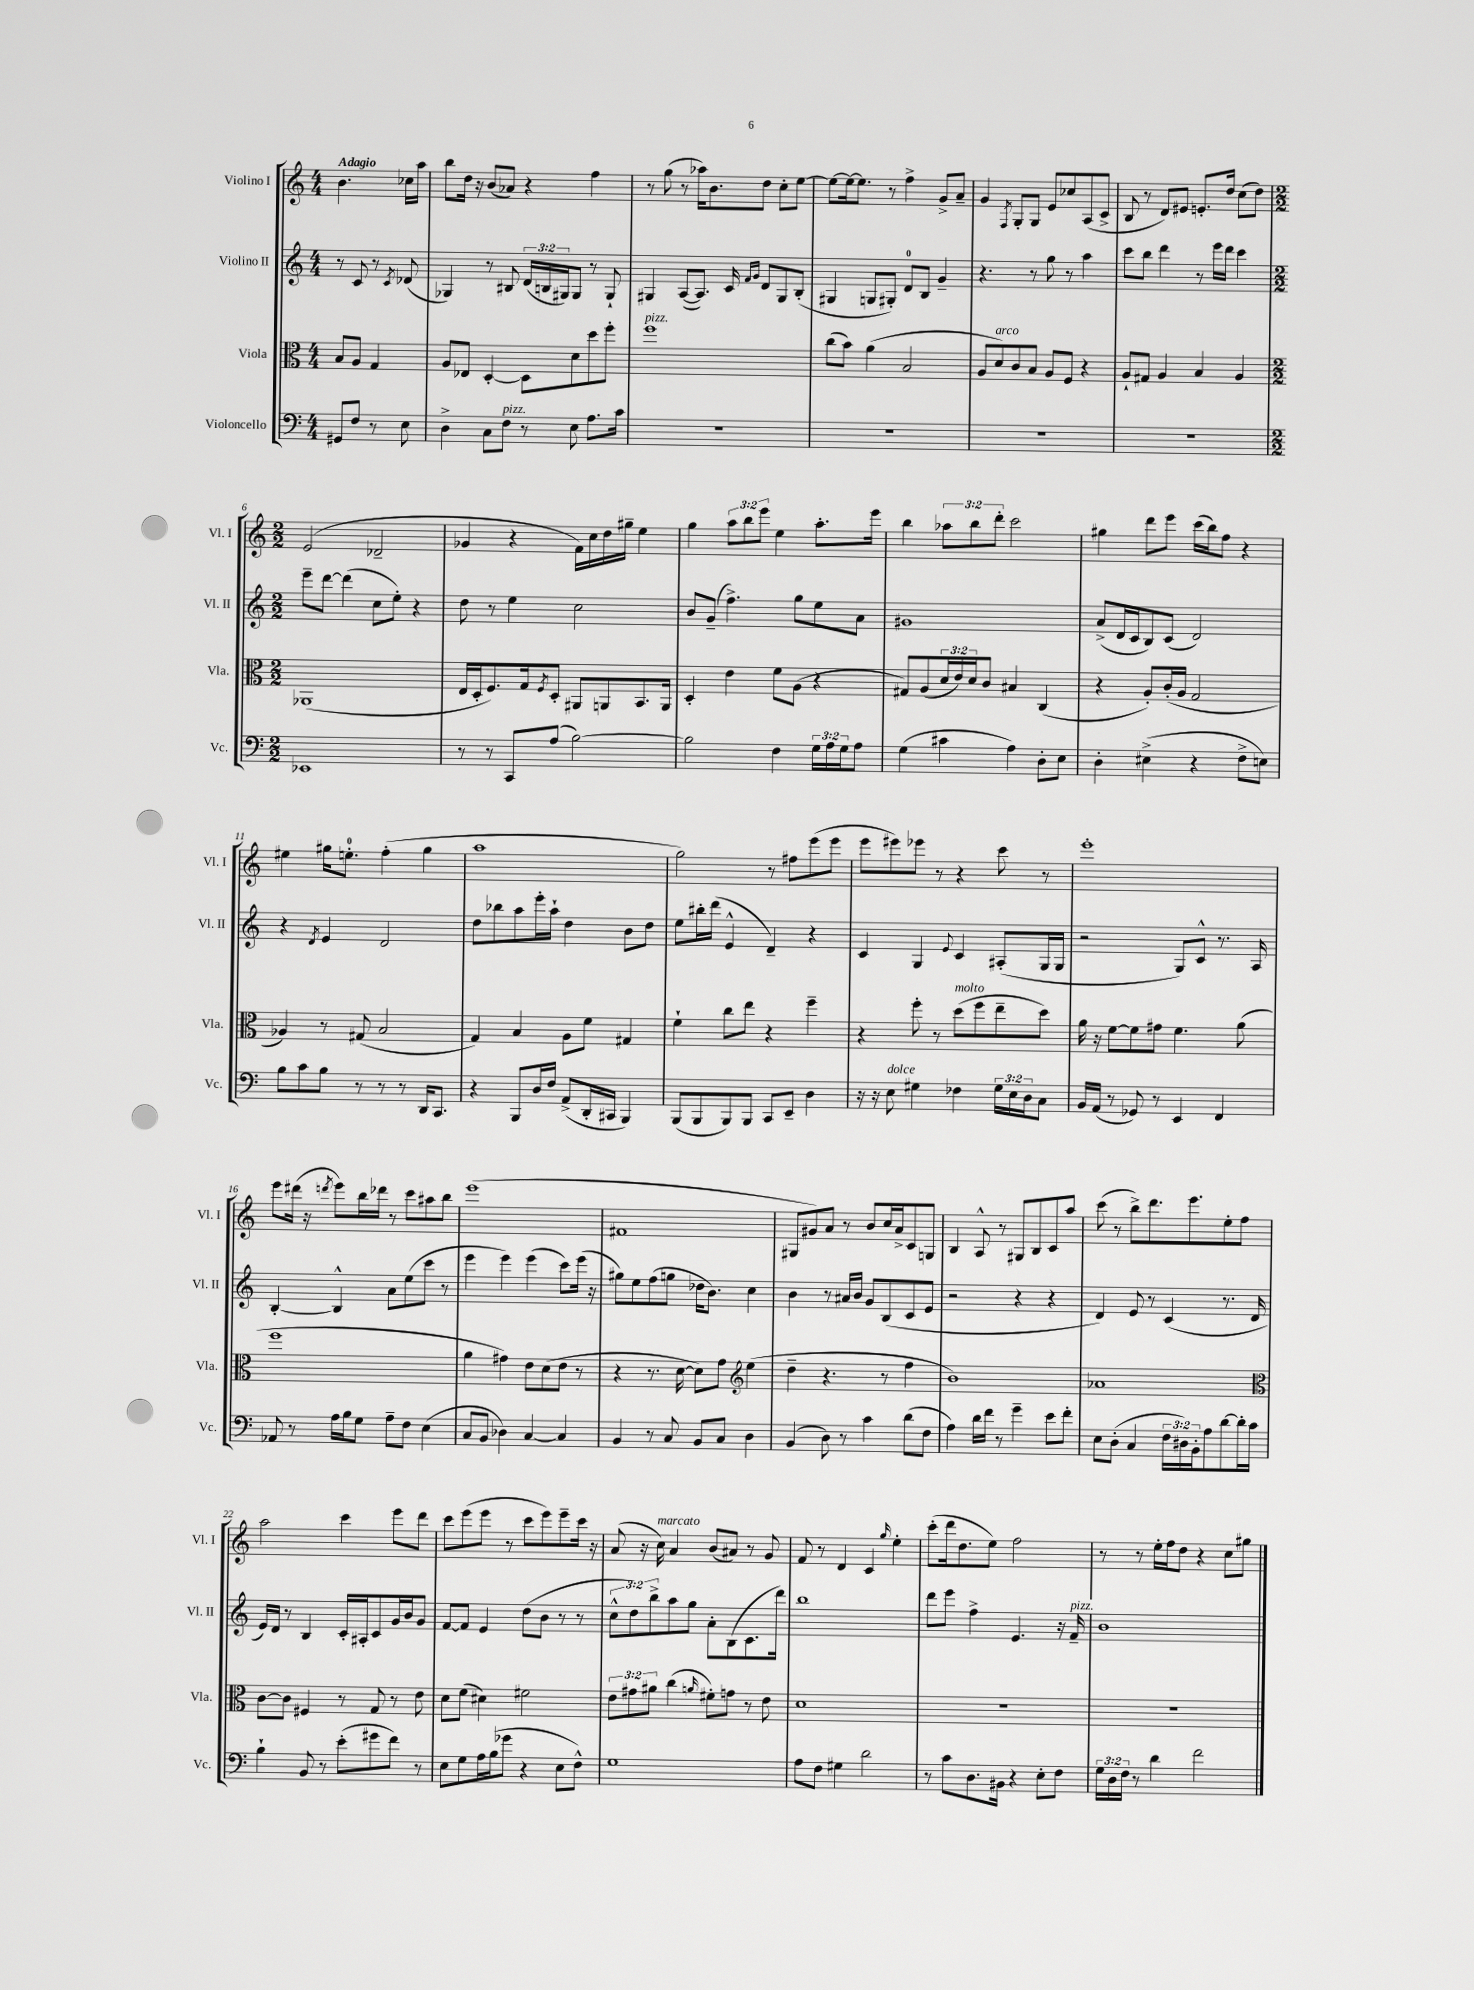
<<
\new StaffGroup <<
\new Staff = "s0" \with { instrumentName = "Violino I" shortInstrumentName = "Vl. I" } {
    \clef treble \key c \major \numericTimeSignature \time 4/4 \override Staff.TupletNumber.text = #tuplet-number::calc-fraction-text \partial 2 \tempo "Adagio"
    b'4. ces''16 a''16 |
    b''8 d''16 r16 b'8( aes'8) r4 f''4 |
    r8 g''8( r8 aes''16) b'8. d''8 c''8-. e''8~ |
    e''8~ e''16~ e''8. r8 f''4-> g'8-> a'8-- |
    g'4 \acciaccatura { f8 } g8-. g8 e'8 ces''8 a8( c'8-> |
    b8 r8 d'8) eis'8 e'8.-. d''16 c''8( d''8) |
    \numericTimeSignature \time 2/2 e'2( des'2-- |
    ges'4 r4 f'16) c''16 d''16 gis''16-- e''4 |
    g''4 \tuplet 3/2 { a''8 b''8 e'''8 } e''4 a''8.-. e'''16 |
    b''4 \tuplet 3/2 { aes''8 b''8 d'''8-. } c'''2 |
    gis''4 d'''8 e'''8 c'''16( b''16) f''8 r4 |
    eis''4 gis''16 e''8.-0-. f''4-.( gis''4 |
    a''1 |
    g''2) r8 fis''8 e'''8( e'''8 |
    e'''8 eis'''8) ees'''8 r8 r4 c'''8 r8 |
    e'''1-. |
    e'''8 dis'''16( r16 \acciaccatura { d'''8 } e'''8) b''16 des'''16 r8 c'''8 ais''8 b''8 |
    e'''1( |
    fis'1 |
    gis8 gis'8) a'8 r8 b'8 c''16 a'16-> c'8 g8 |
    b4 a8-^ r8 gis8 b8 c'8 a''8 |
    c'''8( r8 b''8->) d'''8. e'''8. e''8-. f''8 |
    a''2 c'''4 e'''8 d'''8 |
    c'''8 e'''8( e'''8 r8 c'''8 e'''8) e'''8-- c'''16 r16 |
    a'8( r16 c''16^\markup { \italic "marcato" }) a'4 b'8( ais'8) r8 g'8 |
    f'8 r8 d'4 c'4 \grace { g''16 } e''4-. |
    c'''8-.( d'''16 d''8. e''8) f''2 |
    r8 r8 e''16-. f''16 d''8 r4 c''8 gis''8 \bar "|." |
}
\new Staff = "s1" \with { instrumentName = "Violino II" shortInstrumentName = "Vl. II" } {
    \clef treble \key c \major \numericTimeSignature \time 4/4 \override Staff.TupletNumber.text = #tuplet-number::calc-fraction-text \partial 2
    r8 c'8 r8 \acciaccatura { c'8 } des'8( |
    ges4) r8 bis8 \tuplet 3/2 { d'16( b16 gis16) } gis8 r8 gis8-! |
    gis4 a8~( a8.) c'16 \grace { f'16 g'16 } d'8 gis8 b8-.( |
    gis4 g8 gis8-.) d'8-0 b8 g'4-- |
    r4. r8 g''8 r8 a''4 |
    c'''8 b''8 d'''4 r8 e'''16 d'''16 c'''4 |
    \numericTimeSignature \time 2/2 e'''8-- d'''8~ d'''4( c''8 e''8-.) r4 |
    d''8 r8 e''4 c''2 |
    b'8 g'8--( f''4.->) g''8 e''8 a'8 |
    gis'1 |
    a'8->( d'16 c'16 b8) c'8( d'2) |
    r4 \acciaccatura { d'8 } e'4 d'2 |
    d''8 bes''8 a''8 e'''16-. a''16-! d''4 b'8 d''8 |
    e''8 bis''16-. d'''16( e'4-^ d'4--) r4 |
    c'4 g4 \appoggiatura { e'8 } c'4 ais8-.( g16 g16 |
    r2 g8) c'8-^ r8. a16 |
    b4~-. b4-^ a'8 e''8( c'''8 r8 |
    e'''4 e'''4) e'''4( c'''8) e'''16( r16 |
    gis''8) e''8 f''8( g''8 des''16 b'8.) c''4 |
    b'4 r8 ais'16 b'16 g'8 b8( c'8 e'8 |
    r2 r4 r4 |
    d'4) e'8 r8 c'4( r8. d'16 |
    e'16) d'16 r8 b4 c'16-. ais16-. c'8 g'16 b'16 g'8 |
    f'8~ f'8 e'4 d''8( b'8 r8 r8 |
    \tuplet 3/2 { c''8-^ d''8) b''8-> } a''8 g''8 a'8-. b8( c'8. d'''16) |
    b''1 |
    d'''8 e'''8 f''4-> e'4. r16 f'16--^\markup { \italic "pizz." } |
    b'1 \bar "|." |
}
\new Staff = "s2" \with { instrumentName = "Viola" shortInstrumentName = "Vla." } {
    \clef alto \key c \major \numericTimeSignature \time 4/4 \override Staff.TupletNumber.text = #tuplet-number::calc-fraction-text \partial 2
    b8 a8 g4 |
    a8 ees8 d4~-. d8 d'8 d''8 f''8-. |
    f''1^\markup { \italic "pizz." } |
    c''8( b'8) a'4( b2 |
    a8 d'8^\markup { \italic "arco" }) c'8 b8 a8 f8 r4 |
    a8-! gis8 a4 b4 a4 |
    \numericTimeSignature \time 2/2 aes,1( |
    e16 d16-. f8.) g16 \acciaccatura { f8 } d8-. ais,8 a,8 b,8. a,16 |
    d4-. e'4 f'8 a8( r4 |
    gis8) a8( \tuplet 3/2 { d'16 e'16) d'16 } c'8 bis4 c4( |
    r4 a8-.) c'16-.( a16 g2 |
    aes4) r8 gis8( b2 |
    g4) b4 a8 f'8 gis4 |
    f'4-! c''8 e''8 r4 f''4-- |
    r4 f''8-. r8 d''8^\markup { \italic "molto" }( f''8 e''8-- d''8) |
    a'16 r16 f'8~ f'8 gis'8 f'4. a'8( |
    f''1 |
    a'4 gis'4) e'8 d'8( e'8 r8 |
    r4 r8. d'16~ d'8) g'8 \clef treble e''4( |
    d''4-- r4. r8 f''4 |
    b'1) |
    aes'1 |
    \clef alto c'8~ c'8 fis4 r8 g8 r8 e'8 |
    d'8 f'8( dis'4) fis'2 |
    \tuplet 3/2 { e'8 gis'8 ais'8 } c''4( \grace { a'16 } fis'8-.) g'8 r8 e'8 |
    d'1 |
    R1 |
    R1 \bar "|." |
}
\new Staff = "s3" \with { instrumentName = "Violoncello" shortInstrumentName = "Vc." } {
    \clef bass \key c \major \numericTimeSignature \time 4/4 \override Staff.TupletNumber.text = #tuplet-number::calc-fraction-text \partial 2
    gis,8 f8 r8 e8 |
    d4-> c8 f8^\markup { \italic "pizz." } r8 e8 a8. c'16 |
    R1 |
    R1 |
    R1 |
    R1 |
    \numericTimeSignature \time 2/2 ees,1 |
    r8 r8 c,8 a8( b2~) |
    b2 f4 \tuplet 3/2 { g16 a16 g16 } a8 |
    g4( cis'4 a4) d8-. e8 |
    d4-. eis4->( r4 f8-> e8) |
    b8 c'8 b8 r8 r8 r8 d,16 c,8. |
    r4 b,,8 d16 f16 a,8->( d,16-. cis,16 b,,4) |
    b,,8( b,,8 b,,8) b,,8 c,8 e,8-- d4 |
    r16 r16 e8^\markup { \italic "dolce" } gis4 fes4 \tuplet 3/2 { gis16 e16 d16 } c8 |
    b,16 a,16( r8 ges,8) r8 e,4 f,4 |
    aes,8 r8 a16 b16 g8 a8-- f8 e4( |
    c8 b,8 des4) c4~ c4 |
    b,4 r8 c8 b,8 c8 d4 |
    b,4( d8) r8 c'4 d'8( f8 |
    a4) d'16 f'16 r8 g'4-- e'8 f'8-. |
    e8 d8-.( c4 \tuplet 3/2 { f16 dis16) b,16-. } a8 d'8~ d'16-. c'16 |
    b4-! b,8 r8 e'8-.( gis'8 f'8) r8 |
    e8 g8 a16 b16( ges'8 r4 e8 f8-^) |
    g1 |
    a8 f8 gis4 d'2 |
    r8 c'8 d8. bis,16 r4 e8-. f8 |
    \tuplet 3/2 { g16 d16 f16 } r8 d'4 f'2 \bar "|." |
}
>>
>>
